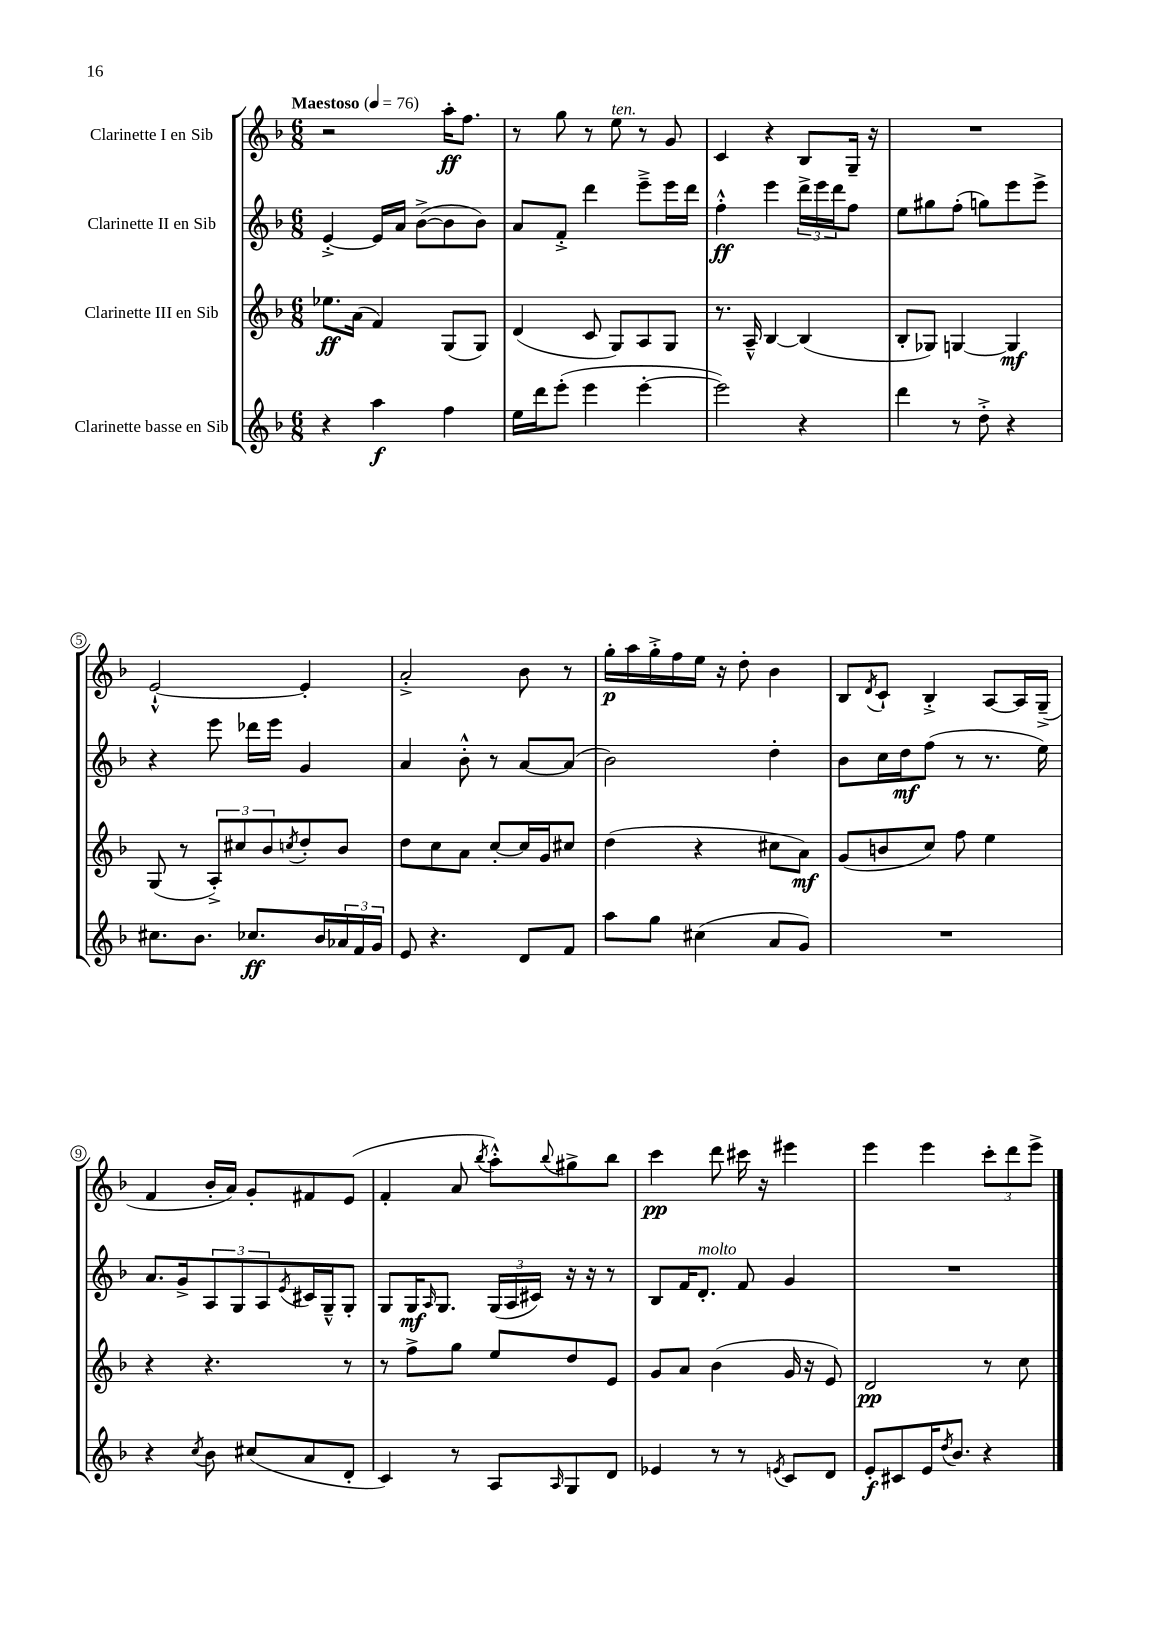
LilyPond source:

<<
\new StaffGroup <<
\new Staff = "s0" \with { instrumentName = "Clarinette I en Sib" } {
    \clef treble \key f \major \numericTimeSignature \time 6/8 \tempo "Maestoso" 4 = 76
    r2 a''16-.\ff f''8. |
    r8 g''8 r8 e''8^\markup { \italic "ten." } r8 g'8 |
    c'4 r4 bes8 g16-- r16 |
    R2. |
    e'2~-!-^ e'4-. |
    a'2-.-> bes'8 r8 |
    g''16-.\p a''16 g''16-.-> f''16 e''16 r16 d''8-. bes'4 |
    bes8 \acciaccatura { d'8 } c'8-! bes4-.-> a8~ a16 g16--->( |
    f'4 bes'16-. a'16) g'8-. fis'8 e'8( |
    f'4-. a'8 \acciaccatura { bes''8 } a''8-.-^) \appoggiatura { bes''8 } gis''8-> bes''8 |
    c'''4\pp d'''8 cis'''16 r16 eis'''4 |
    e'''4 e'''4 \tuplet 3/2 { c'''8-. d'''8 e'''8-> } \bar "|." |
}
\new Staff = "s1" \with { instrumentName = "Clarinette II en Sib" } {
    \clef treble \key f \major \numericTimeSignature \time 6/8
    e'4~-.-> e'16 a'16 bes'8~->( bes'8 bes'8) |
    a'8 f'8-.-> d'''4 e'''8---> e'''16 d'''16 |
    f''4-.-^\ff e'''4 \tuplet 3/2 { d'''16-> e'''16 d'''16 } f''8 |
    e''8 gis''8 f''8-.( g''8) e'''8 e'''8-> |
    r4 e'''8 des'''16 e'''16 g'4 |
    a'4 bes'8-.-^ r8 a'8~ a'8( |
    bes'2) d''4-. |
    bes'8 c''16 d''16\mf f''8( r8 r8. e''16) |
    a'8. g'16-> \tuplet 3/2 { a8 g8 a8 } \acciaccatura { e'8 } cis'16 g16---^ g8-. |
    g8 g16\mf \grace { a16 } g8. \tuplet 3/2 { g16( a16 cis'16) } r16 r16 r8 |
    bes8 f'16 d'8.-.^\markup { \italic "molto" } f'8 g'4 |
    R2. \bar "|." |
}
\new Staff = "s2" \with { instrumentName = "Clarinette III en Sib" } {
    \clef treble \key f \major \numericTimeSignature \time 6/8
    ees''8.\ff a'16( f'4) g8( g8) |
    d'4( c'8 g8) a8 g8 |
    r8. a16---^ bes4~ bes4( |
    bes8-. ges8) g4~ g4\mf |
    g8( r8 \tuplet 3/2 { a8-.->) cis''8 bes'8 } \acciaccatura { c''8 } d''8-. bes'8 |
    d''8 c''8 a'8 c''8~-. c''16 g'16 cis''8 |
    d''4( r4 cis''8 a'8\mf) |
    g'8( b'8 c''8) f''8 e''4 |
    r4 r4. r8 |
    r8 f''8-> g''8 e''8 d''8 e'8 |
    g'8 a'8 bes'4( g'16 r16 e'8) |
    d'2\pp r8 c''8 \bar "|." |
}
\new Staff = "s3" \with { instrumentName = "Clarinette basse en Sib" } {
    \clef treble \key f \major \numericTimeSignature \time 6/8
    r4 a''4\f f''4 |
    e''16 d'''16 e'''8-.( e'''4 e'''4~-. |
    e'''2) r4 |
    d'''4 r8 d''8-.-> r4 |
    cis''8. bes'8. ces''8.\ff bes'16 \tuplet 3/2 { aes'16 f'16 g'16 } |
    e'8 r4. d'8 f'8 |
    a''8 g''8 cis''4( a'8 g'8) |
    R2. |
    r4 \acciaccatura { c''8 } bes'8 cis''8( a'8 d'8-. |
    c'4) r8 a8 \grace { a16 } g8 d'8 |
    ees'4 r8 r8 \acciaccatura { e'8 } c'8 d'8 |
    e'8-.\f cis'8 e'16 \acciaccatura { d''8 } bes'8. r4 \bar "|." |
}
>>
>>
\layout { \context { \Score \override BarNumber.stencil = #(make-stencil-circler 0.1 0.3 ly:text-interface::print) } }
